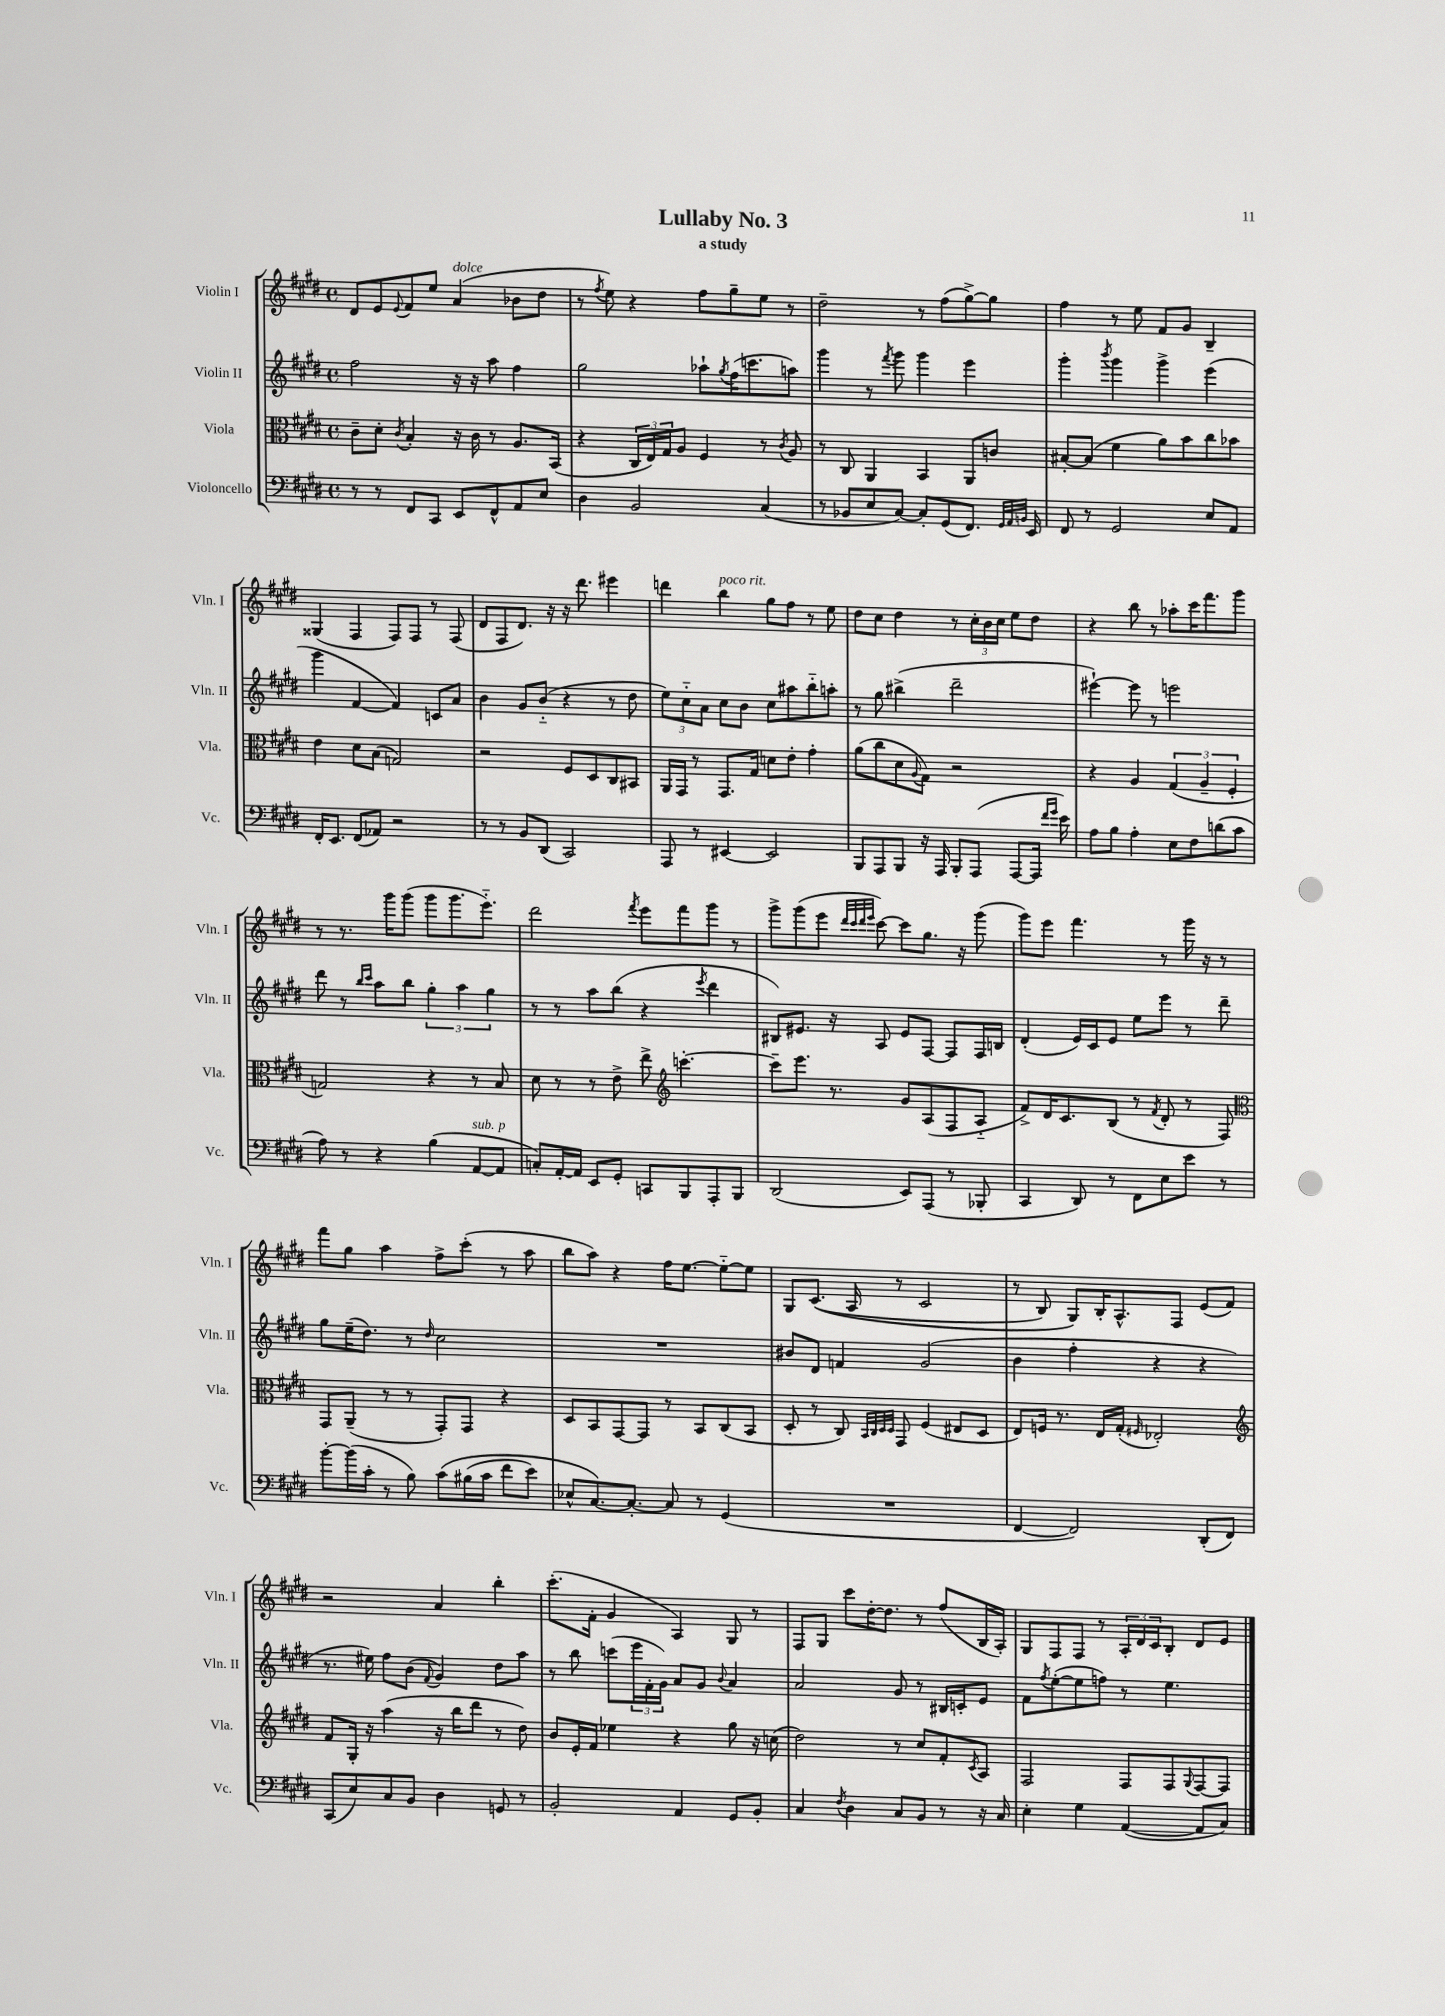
\header { title = "Lullaby No. 3" subtitle = "a study" }
<<
\new StaffGroup <<
\new Staff = "s0" \with { instrumentName = "Violin I" shortInstrumentName = "Vln. I" } {
    \clef treble \key e \major \defaultTimeSignature \time 4/4
    dis'8 e'8 \appoggiatura { e'8 } fis'8 e''8 a'4^\markup { \italic "dolce" }( bes'8 dis''8 |
    r8 \acciaccatura { fis''8 } e''8) r4 fis''8 gis''8-- e''8 r8 |
    dis''2-- r8 fis''8( gis''8~->) gis''8 |
    fis''4 r8 e''8 fis'8 gis'8 b4-- |
    gisis4( fis4 fis8) fis8 r8 fis8( |
    dis'8 fis8 dis'8.) r16 r16 dis'''8. eis'''4 |
    d'''4 b''4^\markup { \italic "poco rit." } gis''8 fis''8 r8 e''8 |
    dis''8 cis''8 dis''4 r8 \tuplet 3/2 { cis''16-. b'16 cis''16 } e''8 dis''8 |
    r4 b''8 r8 aes''8-. cis'''16 fis'''8. gis'''8 |
    r8 r8. gis'''16 gis'''8( gis'''8 gis'''8. e'''8.-_) |
    dis'''2 \acciaccatura { fis'''8 } e'''8 fis'''8 gis'''8 r8 |
    gis'''8-> gis'''8( e'''8 \grace { dis'''32 cis'''32 dis'''32 e'''32 } cis'''8~) cis'''8 gis''8. r16 gis'''8( |
    gis'''8) e'''8 fis'''4. r8 gis'''16 r16 r8 |
    fis'''8 gis''8 a''4 fis''8-> cis'''8-.( r8 a''8 |
    b''8 a''8) r4 fis''16 e''8.~ e''8~-_ e''8 |
    gis8 cis'8.(\( a16 r8 cis'2 |
    r8 b8) gis8\) b16-. a8.-^ fis8 e'8( fis'8) |
    r2 a'4 b''4-. |
    cis'''8.-.( fis'16-. gis'4 a4) gis8 r8 |
    fis8 gis8 cis'''8 dis''16~-. dis''8. r8 fis''8( b16 a16-.) |
    gis8 fis8 fis8 r8 \tuplet 3/2 { a16-. dis'16 cis'16 } b8-. dis'8 e'8 \bar "|." |
}
\new Staff = "s1" \with { instrumentName = "Violin II" shortInstrumentName = "Vln. II" } {
    \clef treble \key e \major \defaultTimeSignature \time 4/4
    fis''2 r16 r16 a''8 fis''4 |
    gis''2 aes''8-! \acciaccatura { gis''8 } fis''16( c'''8. a''8) |
    gis'''4 r8 \acciaccatura { fis'''8 } gis'''8 gis'''4 e'''4 |
    gis'''4-. \acciaccatura { b'''8 } gis'''4 gis'''4-> e'''4( |
    gis'''4 fis'4~ fis'4) c'8 a'8 |
    b'4 gis'8 b'8-_( r4 r8 dis''8 |
    \tuplet 3/2 { e''8) cis''8-_ a'8 } cis''8 b'8 cis''8 ais''8 b''8-_ a''8-. |
    r8 gis''8 bis''4->( dis'''2-- |
    eis'''4~-!) eis'''8 r8 e'''2 |
    dis'''8 r8 \grace { b''16 cis'''16 } a''8 b''8 \tuplet 3/2 { gis''4-. a''4 gis''4 } |
    r8 r8 a''8 b''8( r4 \acciaccatura { e'''8 } dis'''4 |
    bis8) eis'8. r16 a8 eis'8 fis8~ fis8 fis16 b16 |
    dis'4-.( e'16) cis'16 e'8 e''8 e'''8 r8 dis'''8-- |
    gis''8 e''16--( dis''8.) r8 \grace { dis''16 } cis''2 |
    R1 |
    bis'8 dis'8 f'4 gis'2( |
    b'4 fis''4-. r4 r4 |
    r8. eis''16) fis''8 b'8( \appoggiatura { fis'8 } gis'4) dis''8 a''8 |
    r8 b''8 c'''8( \tuplet 3/2 { e'''16 fis'16-. gis'16) } a'8 gis'8 \appoggiatura { b'8 } a'4 |
    a'2 gis'8 r8 bis16 c'16-. e'8 |
    fis'8 \acciaccatura { fis''8 } e''8~-.( e''8 f''8) r8 e''4. \bar "|." |
}
\new Staff = "s2" \with { instrumentName = "Viola" shortInstrumentName = "Vla." } {
    \clef alto \key e \major \defaultTimeSignature \time 4/4
    cis'8-- dis'8-. \acciaccatura { cis'8 } b4-. r16 cis'16 r8 a8. b,16( |
    r4 \tuplet 3/2 { cis16 e16) gis16 } a8 fis4 r8 \acciaccatura { cis'8 } a8 |
    r8 cis8 a,4 b,4 a,8 c'8 |
    bis8~-. bis8( fis'4 a'8) b'8 cis''8 bes'8 |
    e'4 dis'8 b8( g2) |
    r2 fis8 dis8 cis8 bis,8 |
    a,16 gis,16 r8 gis,8. gis16 d'8 e'8-. gis'4-. |
    a'8( cis''8 dis'8 \appoggiatura { a8 } gis8) r2 |
    r4 a4 \tuplet 3/2 { gis4( a4-- fis4-. } |
    g2) r4 r8 b8 |
    dis'8 r8 r8 e'8-> e''8-> \clef treble c'''4.~-. |
    c'''8-- e'''8. r8. gis'8 a8( fis8 a8-_ |
    fis'8->) dis'16 cis'8. b8( r8 \acciaccatura { fis'8 } dis'8-. r8 fis8) |
    \clef alto gis,8 a,8--( r8 r8 gis,8-.) gis,8 r4 |
    dis8 b,8 gis,8~ gis,8 r8 b,8 cis8( b,8 |
    dis8-. r8 cis8) \grace { b,32 cis32 dis32 dis32 } gis,8 fis4( eis8 dis8 |
    e8) f16 r8. e16 gis16-.( \grace { fis16 } ees2-.) |
    \clef treble fis'8 gis16-. r16 a''4( r16 b''16 dis'''8 r8 dis''8) |
    b'8 e'16-. fis'16 ees''4 r4 gis''8 r16 c''16( |
    dis''2) r8 cis''8 fis'8-. \acciaccatura { cis'8 } a8 |
    fis2 fis8 fis8 \appoggiatura { gis8 } fis8~ fis8 \bar "|." |
}
\new Staff = "s3" \with { instrumentName = "Violoncello" shortInstrumentName = "Vc." } {
    \clef bass \key e \major \defaultTimeSignature \time 4/4
    r8 r8 fis,8 cis,8 e,8 fis,8-^ a,8 e8 |
    dis4 b,2 cis4( |
    r8 bes,8 e8 cis8~) cis8-. gis,8( fis,8.) \grace { gis,32 a,32 b,32 } e,16 |
    fis,8 r8 gis,2 e8 a,8 |
    fis,16-. e,8. fis,8( aes,8) r2 |
    r8 r8 b,8 dis,8( cis,2) |
    a,,8 r8 eis,4~ eis,2 |
    b,,8 a,,8 b,,8 r16 a,,16 b,,8-. a,,8( a,,8~ a,,16 \grace { fis'16 gis'16 } e'16) |
    a8 b8 a4-. e8 fis8 d'8( cis'8 |
    a8) r8 r4 b4( a,8~^\markup { \italic "sub. p" } a,8 |
    c8-.) a,16~-. a,16 e,8 gis,8-. c,8 b,,8 a,,8-. b,,8 |
    dis,2( e,8) a,,8( r8 bes,,8-. |
    cis,4 dis,8) r8 fis,8 e8 e'8 r8 |
    b'8~-. b'16( cis'16-. r8 b8) cis'8\( bis16( cis'16 fis'8 e'8) |
    ees8-^ cis8.~\) cis8.~-. cis8 r8 gis,4( |
    R1 |
    fis,4~ fis,2) dis,8-.( fis,8) |
    cis,8( e8) cis8 b,8 dis4 g,8 r8 |
    b,2-. a,4 gis,8 b,8-. |
    cis4 \acciaccatura { fis8 } dis4 cis8 b,8 r8 r16 cis16 |
    e4-. gis4 a,4~( a,8 cis8) \bar "|." |
}
>>
>>
\layout { \context { \Score \remove "Bar_number_engraver" } }
